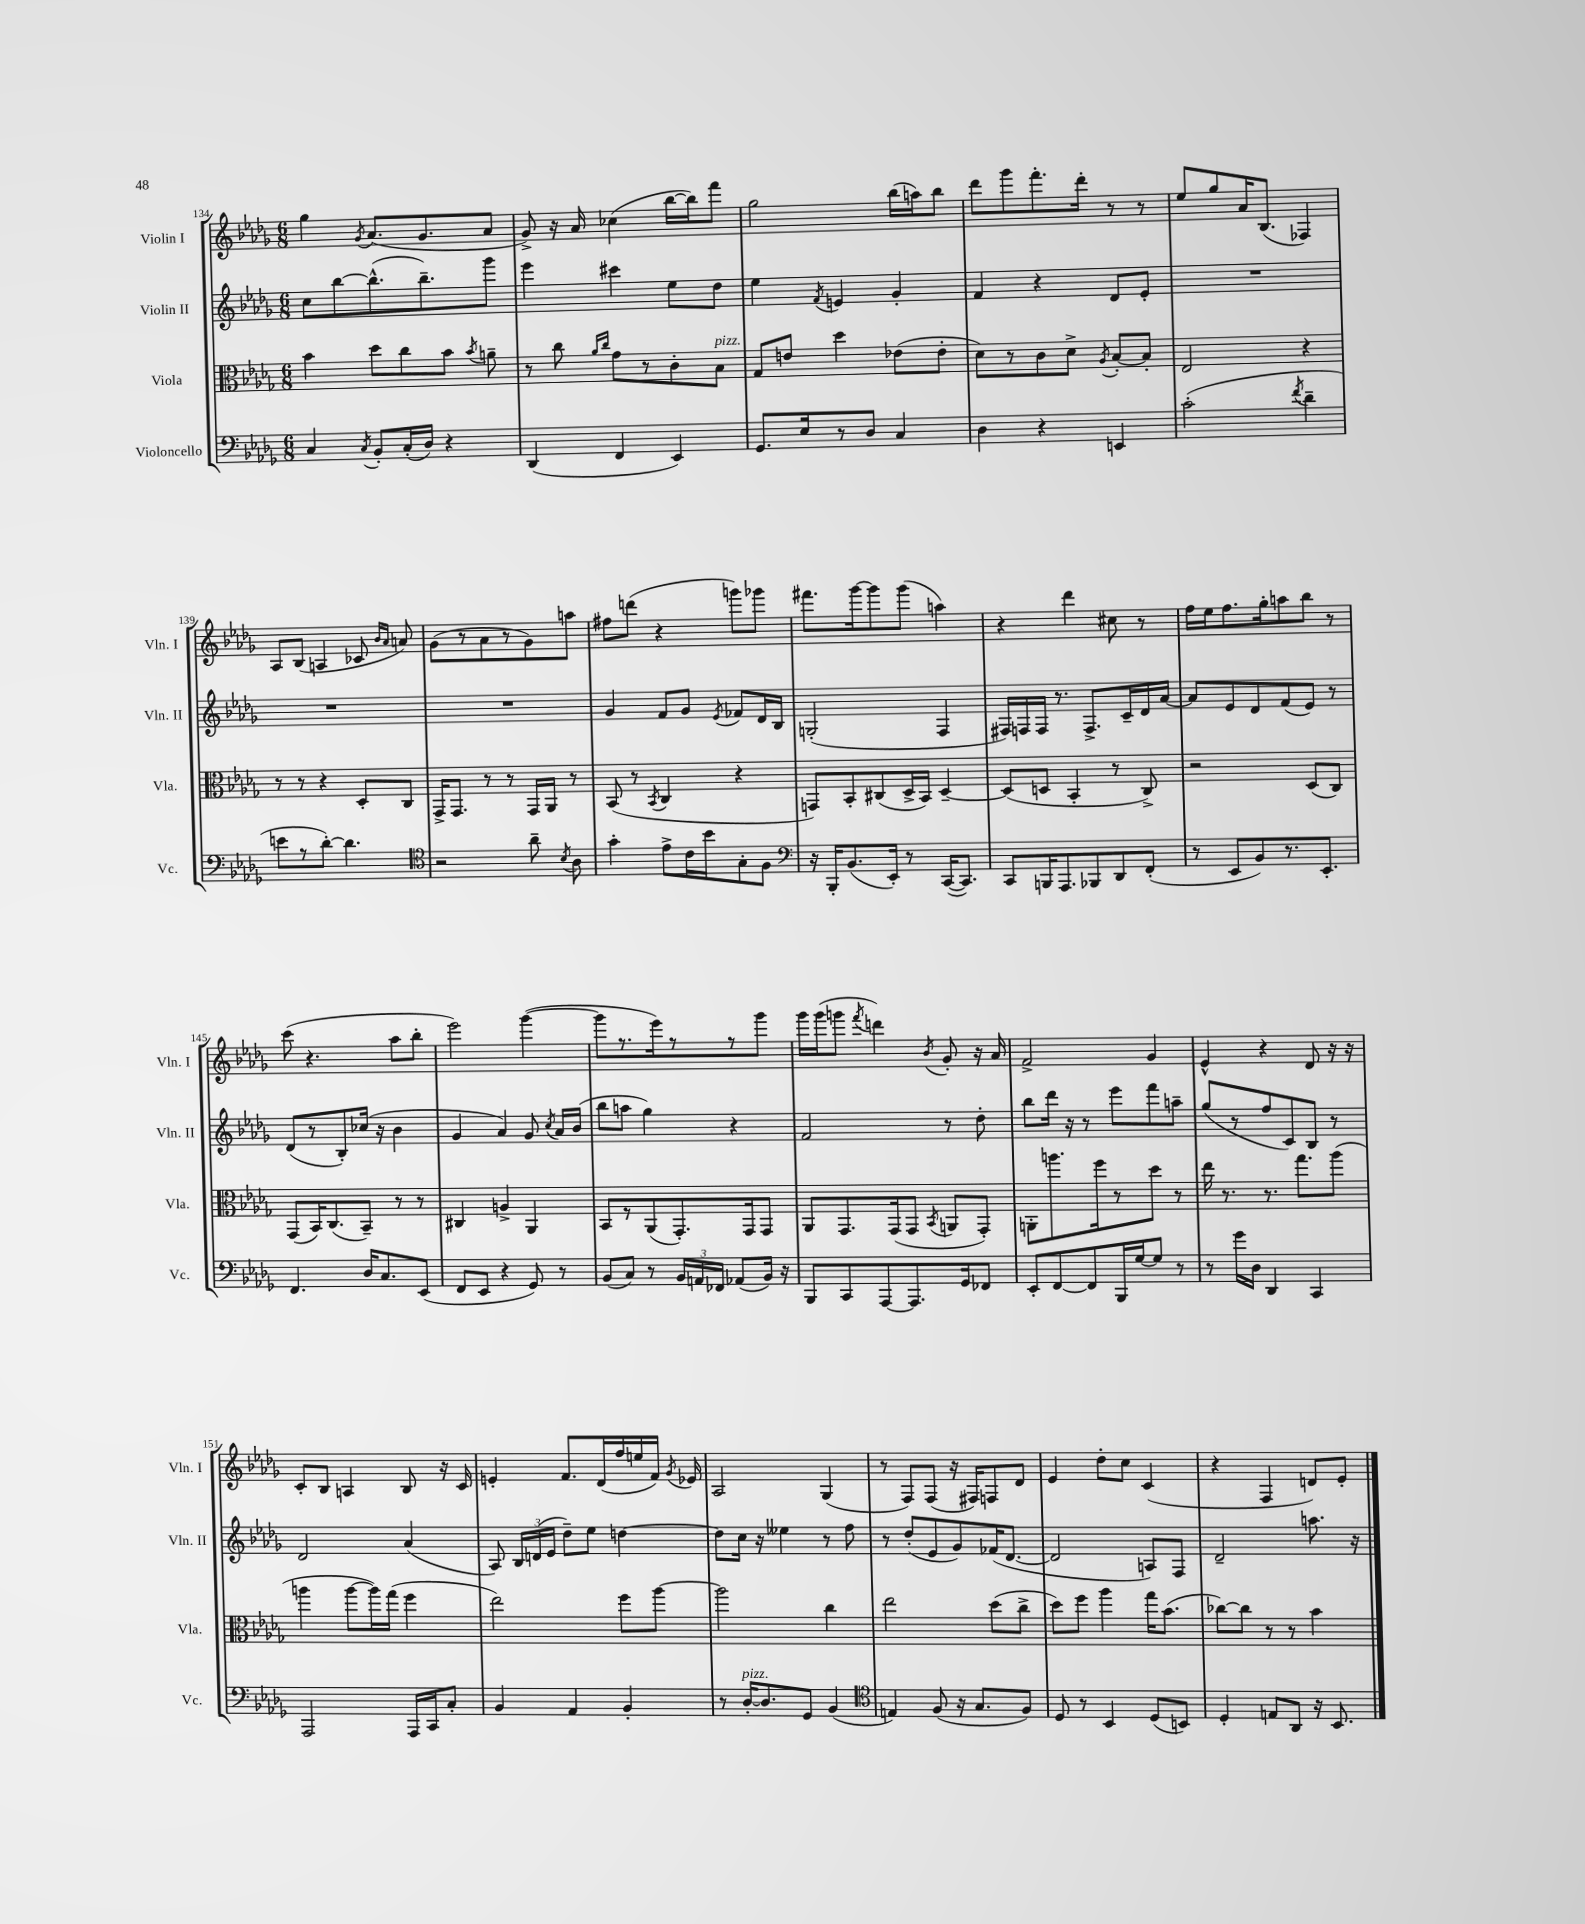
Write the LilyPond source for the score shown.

<<
\new StaffGroup <<
\new Staff = "s0" \with { instrumentName = "Violin I" shortInstrumentName = "Vln. I" } {
    \clef treble \key des \major \numericTimeSignature \time 6/8
    \autoBeamOff ges''4 \acciaccatura { ges'8 } aes'8.[( ges'8. aes'8] |
    ges'8->) r16 aes'16 ces''4( bes''16[~ bes''16) f'''8] |
    ges''2 bes''16[( a''16) bes''8] |
    des'''8[ ges'''8 f'''8.-. des'''16]-. r8 r8 |
    ees''8[ ges''8 aes'16 bes8.]( fes4) |
    aes8[ bes8]( a4 ces'8 \grace { bes'16[ aes'16] } a'8) |
    ges'8[( r8 aes'8 r8 ges'8) a''8] |
    fis''8[ d'''8]( r4 g'''8[) ges'''8] |
    fis'''8.[ ges'''16~ ges'''8 ges'''8]( a''4) |
    r4 des'''4 cis''8 r8 |
    f''16[ ees''16 f''8. ges''16-. a''8 bes''8] r8 |
    c'''8( r4. aes''8[ bes''8]-. |
    ees'''2) ges'''4~( |
    ges'''8[ r8. ees'''16) r8 r8 ges'''8] |
    ges'''16[ ges'''16( g'''8] \acciaccatura { f'''8 } d'''4) \acciaccatura { bes'8 } ges'8-. r16 aes'16 |
    f'2-> ges'4 |
    ees'4-^ r4 des'8 r16 r16 |
    c'8[-. bes8] a4 bes8 r16 c'16 |
    e'4-. f'8.[ des'16( f''16 e''16 f'16]) \acciaccatura { ges'8 } ees'16 |
    aes2 ges4( |
    r8 f8[) f8]( r16 fis16[) f8 des'8] |
    ees'4 des''8[-. c''8] c'4( |
    r4 f4 d'8[) ees'8]-. \bar "|." |
}
\new Staff = "s1" \with { instrumentName = "Violin II" shortInstrumentName = "Vln. II" } {
    \clef treble \key des \major \numericTimeSignature \time 6/8
    \autoBeamOff c''8[ bes''8~ bes''8.-^( bes''8.--) ges'''8] |
    ees'''4 cis'''4 ees''8[ des''8] |
    ees''4 \acciaccatura { f'8 } e'4 ges'4-. |
    f'4 r4 des'8[ ees'8]-. |
    R2. |
    R2. |
    R2. |
    ges'4 f'8[ ges'8] \acciaccatura { ees'8 } fes'8[ des'16 bes16] |
    g2-.( f4 |
    fis16[) f16 f16] r8. f8.[-> c'16-- des'16 aes'16]~ |
    aes'8[ ees'8 des'8 f'8( ees'8]) r8 |
    des'8[( r8 bes8-.) ces''16]( r16 bes'4 |
    ges'4 aes'4) ges'8 \acciaccatura { c''8 } aes'16[ bes'16]( |
    bes''8[ a''8] ges''4) r4 |
    f'2 r8 des''8-. |
    bes''8[ des'''16] r16 r8 ees'''8[ f'''8 a''8]-- |
    ges''8[( r8 f''8 c'8) bes8] r8 |
    des'2 aes'4( |
    aes8) \tuplet 3/2 { bes16[ d'16( ees'16] } des''8[--) ees''8] d''4~ |
    d''8[ c''16] r16 eeses''4 r8 f''8 |
    r8 des''8[-.( ees'8 ges'8) fes'16( des'8.]~ |
    des'2 a8[) f8] |
    des'2-- a''8. r16 \bar "|." |
}
\new Staff = "s2" \with { instrumentName = "Viola" shortInstrumentName = "Vla." } {
    \clef alto \key des \major \numericTimeSignature \time 6/8
    \autoBeamOff bes'4 des''8[ c''8 bes'8] \acciaccatura { bes'8 } a'8-- |
    r8 c''8 \grace { aes'16[ c''16] } ges'8[ r8 c'8-. bes8]^\markup { \italic "pizz." } |
    ges8[ e'8] des''4 ees'8[( ees'8]-. |
    des'8[) r8 c'8 des'8]-> \acciaccatura { aes8 } bes8[~-. bes8]-. |
    ees2 r4 |
    r8 r8 r4 des8[-. c8] |
    ges,16[-> ges,8.] r8 r8 ges,16[ aes,16] r8 |
    bes,8( r8 \acciaccatura { bes,8 } c4 r4 |
    g,8[) bes,8-. cis8( des16-> bes,16]) des4~-- |
    des8[( d8] bes,4-. r8 c8->) |
    r2 des8[( c8]) |
    ges,8[( bes,16) c8.( bes,8]--) r8 r8 |
    cis4 a4-> aes,4 |
    bes,8[ r8 aes,8( ges,8.-.) ges,16 ges,8] |
    aes,8[ ges,8. ges,16( ges,8] \acciaccatura { bes,8 } a,8[ ges,8]-.) |
    a,8[-. a''8. f''16 r8 des''8] r8 |
    ees''16 r8. r8. ges''8.[ aes''8]( |
    a''4 a''8[~ a''16) ges''16]( f''4 |
    ees''2) f''8[ aes''8]~ |
    aes''2 c''4 |
    ees''2 des''8[( c''8]-> |
    des''8[) f''8] aes''4 ges''16[ bes'8.]( |
    ces''8[~) ces''8] r8 r8 bes'4 \bar "|." |
}
\new Staff = "s3" \with { instrumentName = "Violoncello" shortInstrumentName = "Vc." } {
    \clef bass \key des \major \numericTimeSignature \time 6/8
    \autoBeamOff c4 \acciaccatura { c8 } bes,8[-. c16-.( des16]) r4 |
    des,4( f,4 ees,4) |
    ges,8.[ ees16 r8 des8] c4 |
    des4 r4 e,4 |
    c'2-.( \acciaccatura { f'8 } des'4-- |
    e'8[ r8 des'8]~-.) des'4. |
    \clef tenor r2 aes'8-- \acciaccatura { bes8 } aes8 |
    ges'4-. ees'8[-> c'16 bes'16 ges8-. f8] |
    \clef bass r16 bes,,16[-. bes,8.( ees,16]-.) r8 c,16[~( c,8.]) |
    c,8[ b,,16 aes,,8. bes,,8 des,8 f,8]-.( |
    r8 ees,8[ bes,8) r8. ees,8.]-. |
    f,4. des16[ c8. ees,8]( |
    f,8[ ees,8] r4 ges,8) r8 |
    bes,8[( c8]) r8 \tuplet 3/2 { bes,16[ a,16 fes,16] } aes,8[( bes,16]) r16 |
    bes,,8[ c,8 aes,,8~ aes,,8. ges,16 fes,8] |
    ees,8[-. f,8~ f,8 bes,,16 ges16~ ges8] r8 |
    r8 ges'16[ des16] des,4 c,4 |
    aes,,2 aes,,16[ c,16 c8]-. |
    bes,4 aes,4 bes,4-. |
    r8 des16[~-.^\markup { \italic "pizz." } des8. ges,8] bes,4( |
    \clef tenor e4) f8( r16 ges8.[ f8]) |
    des8 r8 bes,4 des8[( b,8]) |
    des4-. e8[ aes,8] r16 bes,8. \bar "|." |
}
>>
>>
\layout { \context { \Score currentBarNumber = #134 } }
